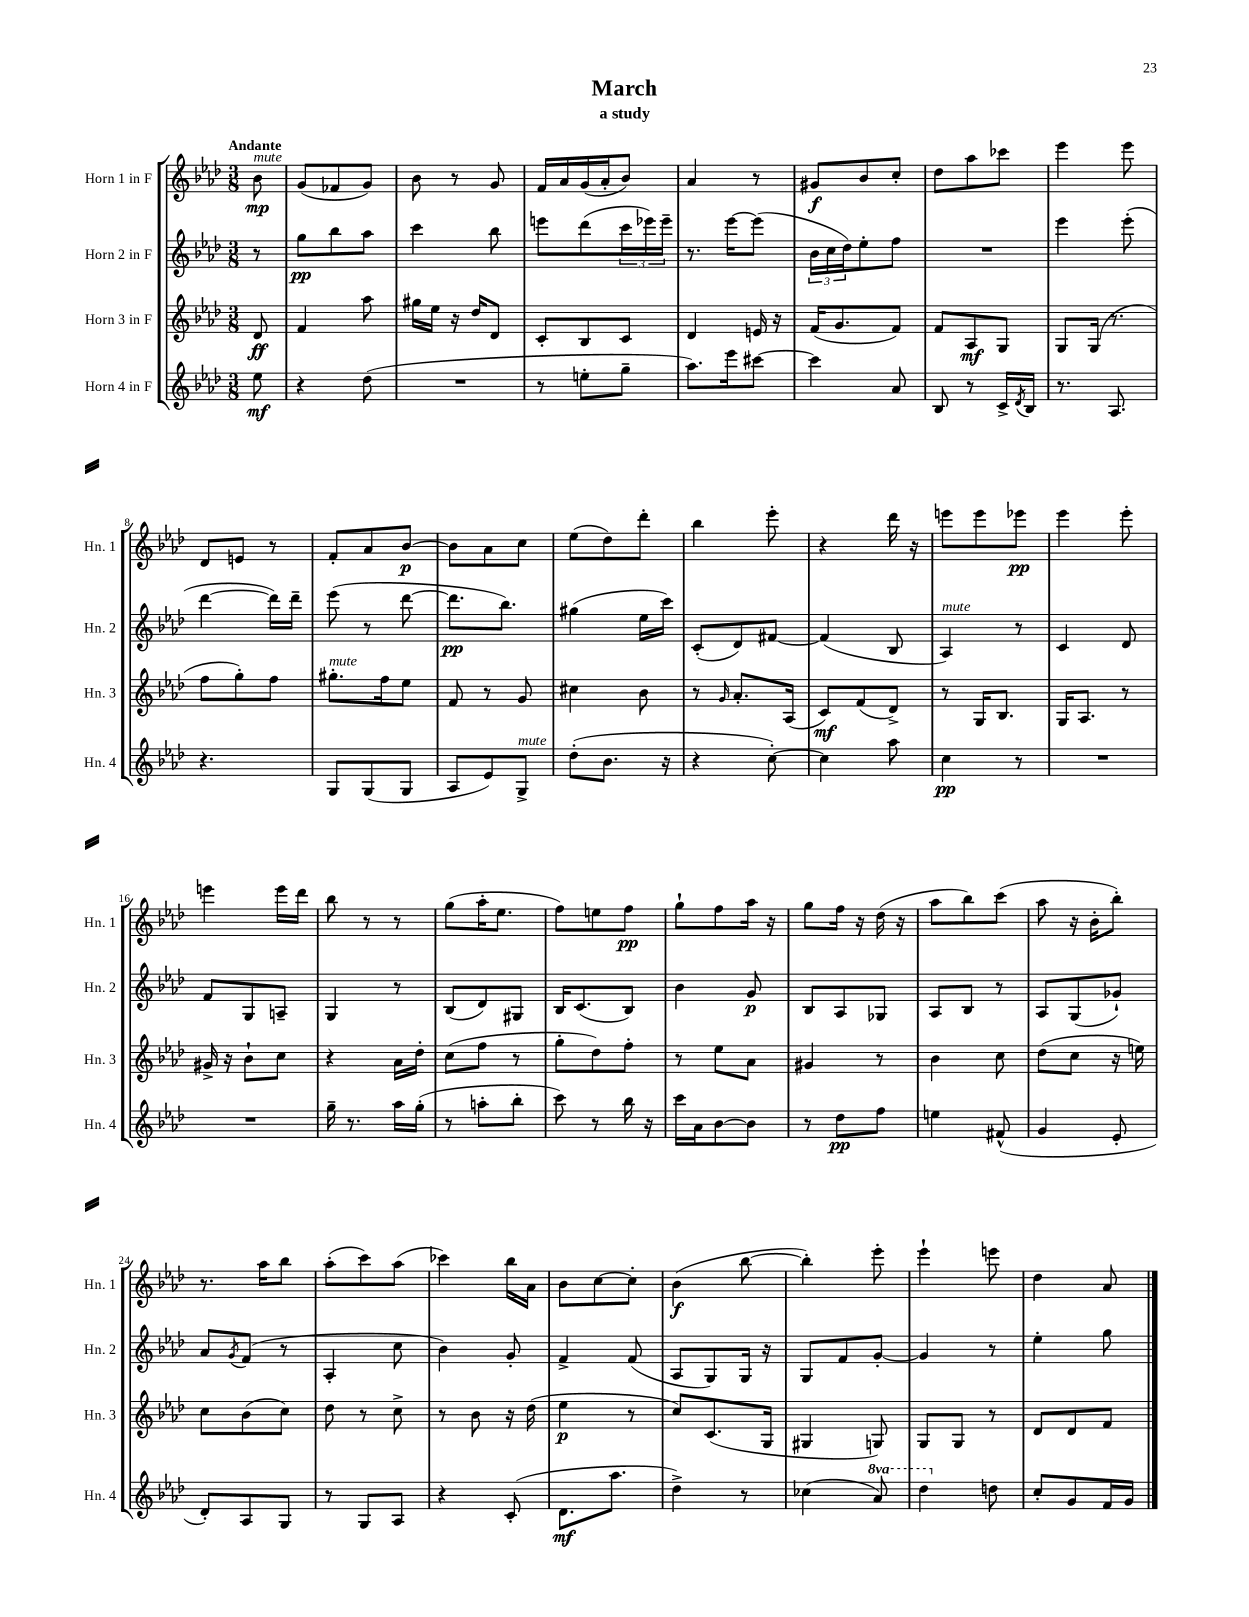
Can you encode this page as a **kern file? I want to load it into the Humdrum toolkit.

**kern	**kern	**kern	**kern
*staff4	*staff3	*staff2	*staff1
*clefG2	*clefG2	*clefG2	*clefG2
*k[b-e-a-d-]	*k[b-e-a-d-]	*k[b-e-a-d-]	*k[b-e-a-d-]
*M3/8	*M3/8	*M3/8	*M3/8
8ee-\	8d-/	8r	8b-\
=	=	=	=
4r	4f/	8gg\L	(8g/L
.	.	8bb-\	8f-/
(8dd-\	8aa-\	8aa-\J	8g/J)
=	=	=	=
4.r	16gg#\LL	4ccc\	8b-\
.	16ee-\JJ	.	.
.	16r	.	8r
.	16dd-/LK	.	.
.	8d-/J	8bb-\	8g/
=	=	=	=
8r	8c'/L	8eee\L	16f/LL
.	.	.	16a-/
8ee'\L	8B-/	(8ddd-\	(16g/
.	.	.	16a-'/J
8gg~\J	8c/J	24ccc\L	8b-/J)
.	.	24eee-\)	.
.	.	24eee-~\JJ	.
=	=	=	=
8.aa-\L)	4d-/	8.r	4a-/
16eee-\k	.	[16eee-\LK	.
[8ccc#\J	16e/	(8eee-\]J	8r
.	16r	.	.
=	=	=	=
4ccc#\]	(16f/LK	24b-\LL	8g#/L
.	.	24cc\	.
.	8.g/	.	.
.	.	24dd-\J)	.
.	.	8ee-'\	8b-/
8a-/	8f/J)	8ff\J	8cc'/J
=	=	=	=
8B-/	8f/L	4.r	8dd-\L
8r	8A-/	.	8aa-\
16c^/LL	8G/J	.	8ccc-\J
8qd-/	.	.	.
16B-/JJ	.	.	.
=	=	=	=
8.r	8G/L	4eee-\	4eee-\
.	(16G/Jk	.	.
8.A-/	8.r	.	.
.	.	(8eee-'\	8eee-\
=	=	=	=
4.r	8ff\L	[4ddd-\	8d-/L
.	8gg'\)	.	8e/J
.	8ff\J	16ddd-\]LL)	8r
.	.	16ddd-~\JJ	.
=	=	=	=
8G/L	8.gg#'\L	(8eee-\	8f'/L
(8G/	.	8r	8a-/
.	16ff\k	.	.
8G/J	8ee-\J	[8ddd-\	[8b-/J
=	=	=	=
8A-/L	8f/	8.ddd-\]L	8b-\]L
8e-/)	8r	.	8a-\
.	.	8.bb-\J)	.
8G^/J	8g/	.	8cc\J
=	=	=	=
(8dd-'\L	4cc#\	(4gg#\	(8ee-\L
8.b-\J	.	.	8dd-\)
.	8b-\	16ee-\LL	8ddd-'\J
16r	.	16ccc\JJ)	.
=	=	=	=
4r	8r	(8c'/L	4bb-\
.	16qqg/	.	.
.	8.a-'/L	8d-/)	.
[8cc'\)	.	[8f#/J	8eee-'\
.	(16A-/Jk	.	.
=	=	=	=
4cc\]	8c/L)	(4f#/]	4r
.	(8f/	.	.
8aa-\	8d-^/J)	8B-/	16ddd-\
.	.	.	16r
=	=	=	=
4cc\	8r	4A-/)	8eee\L
.	16G/LK	.	8eee\
.	8.B-/J	.	.
8r	.	8r	8eee-\J
=	=	=	=
4.r	16G/LK	4c/	4eee-\
.	8.A-/J	.	.
.	8r	8d-/	8eee-'\
=	=	=	=
4.r	16g#^/	8f/L	4eee\
.	16r	.	.
.	8b-`\L	8G/	.
.	8cc\J	8A~/J	16eee\LL
.	.	.	16ddd-\JJ
=	=	=	=
16gg~\	4r	4G/	8bb-\
8.r	.	.	.
.	.	.	8r
16aa-\LL	16a-\LL	8r	8r
(16gg'\JJ	16dd-'\JJ	.	.
=	=	=	=
8r	(8cc\L	(8B-/L	(8gg\L
8aa'\L	8ff\J	8d-/)	16aa-'\K
.	.	.	8.ee-\J
8bb-'\J	8r	8G#/J	.
=	=	=	=
8ccc\)	8gg'\L	16B-/LK	8ff\L)
.	.	(8.c/	.
8r	8dd-\)	.	8ee\
16bb-\	8ff'\J	8B-/J)	8ff\J
16r	.	.	.
=	=	=	=
16ccc\LL	8r	4b-\	8gg`\L
16a-\J	.	.	.
[8b-\	8ee-\L	.	8ff\
8b-\]J	8a-\J	8g/	16aa-\Jk
.	.	.	16r
=	=	=	=
8r	4g#/	8B-/L	8gg\L
8dd-\L	.	8A-/	16ff\Jk
.	.	.	16r
8ff\J	8r	8G-/J	(16dd-\
.	.	.	16r
=	=	=	=
4ee\	4b-\	8A-/L	8aa-\L
.	.	8B-/J	8bb-\)
(8f#^^/	8cc\	8r	(8ccc\J
=	=	=	=
4g/	(8dd-\L	8A-/L	8aa-\
.	8cc\J	(8G/	16r
.	.	.	16b-'\LK
8e-'/	16r	8g-`/J)	8bb-'\J)
.	16ee\)	.	.
=	=	=	=
8d-'/L)	8cc\L	8a-/L	8.r
.	.	8qg/	.
8A-/	(8b-\	(8f/J	.
.	.	.	16aa-\LK
8G/J	8cc\J)	8r	8bb-\J
=	=	=	=
8r	8dd-\	4A-'/	(8aa-'\L
8G/L	8r	.	8ccc\)
8A-/J	8cc^\	8cc\	(8aa-\J
=	=	=	=
4r	8r	4b-\)	4ccc-\)
.	8b-\	.	.
(8c'/	16r	8g'/	16bb-\LL
.	(16dd-\	.	16a-\JJ
=	=	=	=
8.d-\L	4ee-\	4f^/	8b-\L
.	.	.	[8cc\
8.aa-\J	.	.	.
.	8r	(8f/	8cc'\]J
=	=	=	=
4dd-^\)	8cc/L)	8A-/L	(4b-\
.	(8.c/	8G/)	.
8r	.	16G/Jk	[8bb-\
.	16G/Jk	16r	.
=	=	=	=
(4cc-\	4G#/	8G/L	4bb-'\])
.	.	8f/	.
8aa-/)	8G/)	[8g'/J	8eee-'\
=	=	=	=
4ddd-\	8G/L	4g/]	4eee-`\
.	8G/J	.	.
8dd\	8r	8r	8eee\
=	=	=	=
8cc'/L	8d-/L	4ee-'\	4dd-\
8g/	8d-/	.	.
16f/L	8f/J	8gg\	8a-/
16g/JJ	.	.	.
==	==	==	==
*-	*-	*-	*-
